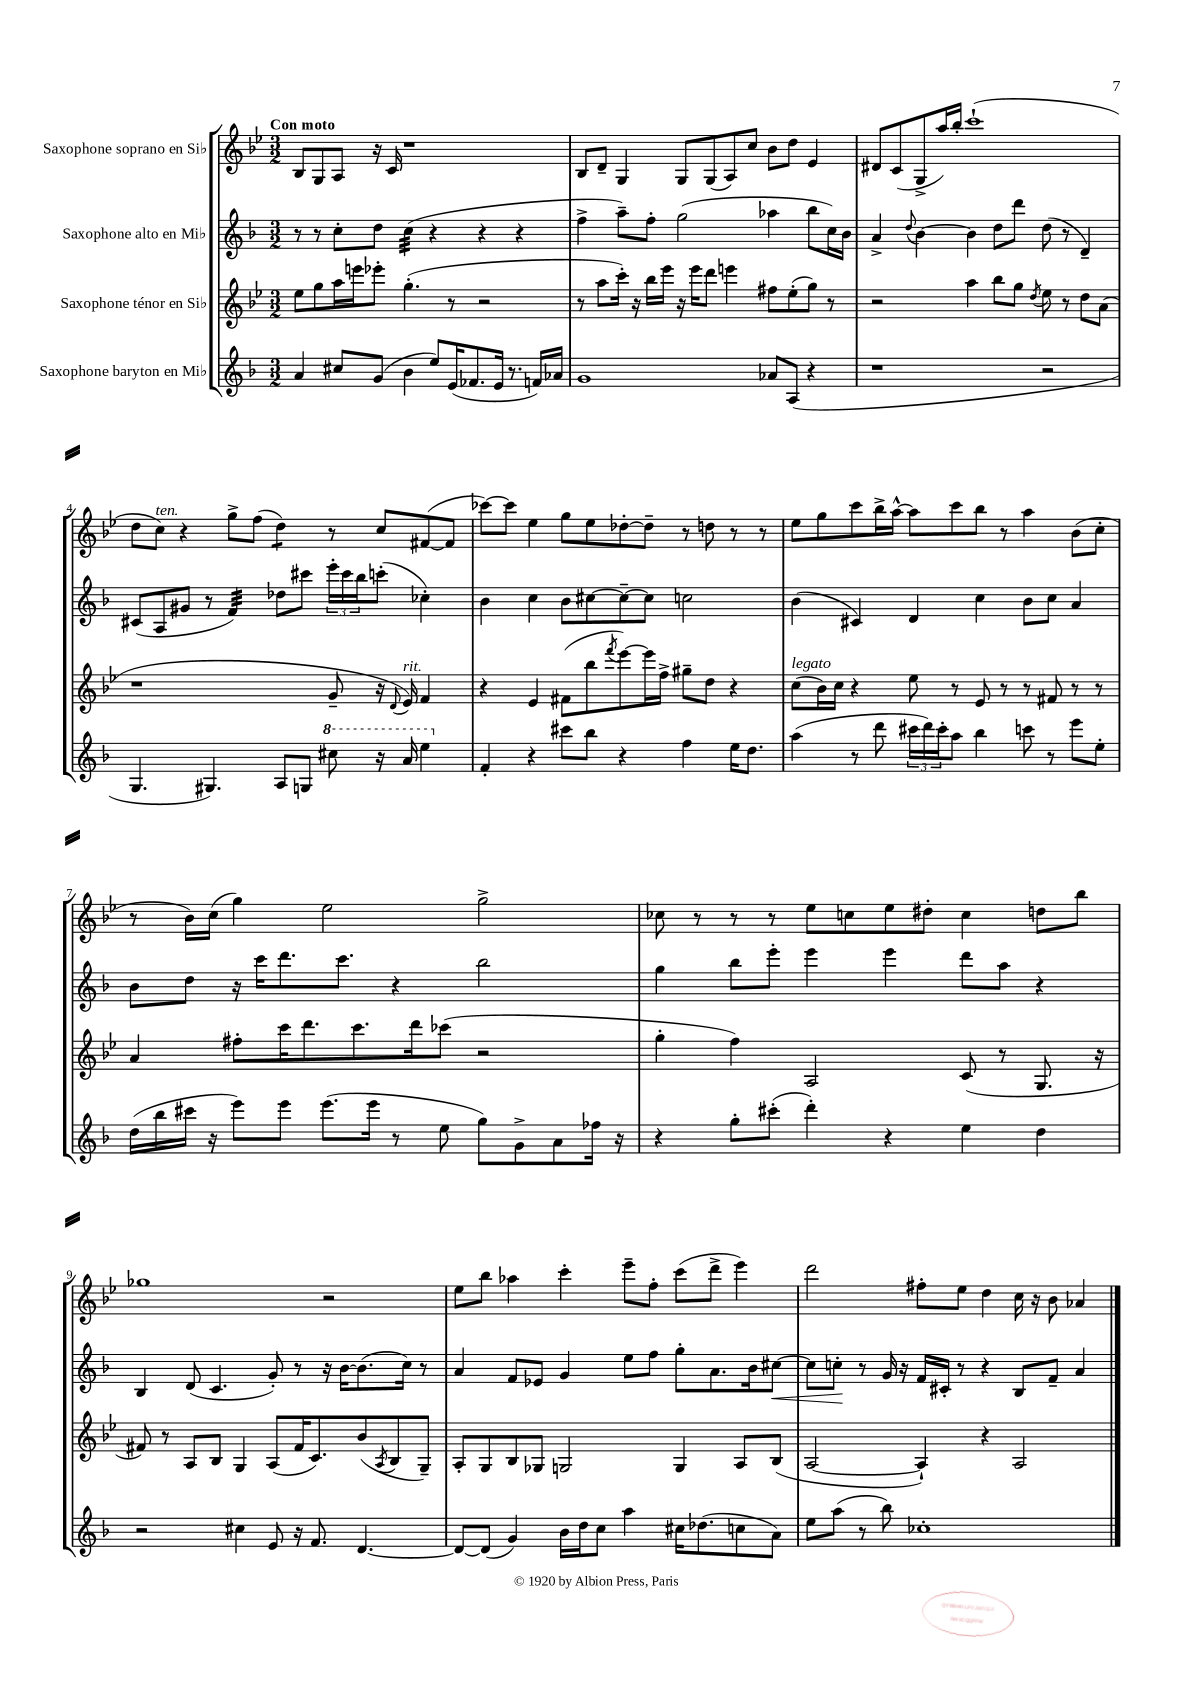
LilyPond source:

<<
\new StaffGroup <<
\new Staff = "s0" \with { instrumentName = "Saxophone soprano en Sib" } {
    \clef treble \key bes \major \numericTimeSignature \time 3/2 \tempo "Con moto"
    bes8 g8 a8 r16 c'16 r1 |
    bes8 d'8-- g4 g8 g8( a8) c''8 bes'8 d''8 ees'4 |
    dis'8 c'8( g8-> a''16) bes''16-. c'''1-!( |
    d''8 c''8^\markup { \italic "ten." }) r4 g''8-> f''8( d''4:8) r8 c''8 fis'8~( fis'8 |
    ces'''8~) ces'''8 ees''4 g''8 ees''8 des''8~-. des''8-- r8 d''8 r8 r8 |
    ees''8 g''8 c'''8 bes''16-> a''16~-^ a''8 c'''8 bes''8 r8 a''4 bes'8( c''8-. |
    r8 bes'16) c''16( g''4) ees''2 g''2-> |
    ces''8 r8 r8 r8 ees''8 c''8 ees''8 dis''8-. c''4 d''8 bes''8 |
    ges''1 r2 |
    ees''8 bes''8 aes''4 c'''4-. ees'''8-- f''8-. c'''8( d'''8-> ees'''4) |
    d'''2 fis''8-. ees''8 d''4 c''16 r16 bes'8 aes'4 \bar "|." |
}
\new Staff = "s1" \with { instrumentName = "Saxophone alto en Mib" } {
    \clef treble \key f \major \numericTimeSignature \time 3/2
    r8 r8 c''8-. d''8 c''4:32( r4 r4 r4 |
    f''4-> a''8--) f''8-. g''2( aes''4 bes''8 c''16) bes'16 |
    a'4-> \appoggiatura { d''8 } bes'4~ bes'4 d''8 d'''8 d''8( r8 d'4--) |
    cis'8( a8 gis'8 r8 f'4:32) des''8 cis'''8 \tuplet 3/2 { e'''16-. cis'''16 bes''16 } c'''8-.( ces''4-.) |
    bes'4 c''4 bes'8 cis''8~ cis''8~-- cis''8 c''2 |
    bes'4( cis'4) d'4 c''4 bes'8 c''8 a'4 |
    bes'8 d''8 r16 c'''16 d'''8. c'''8. r4 bes''2 |
    g''4 bes''8 e'''8-. e'''4 e'''4 d'''8 a''8 r4 |
    bes4 d'8( c'4. g'8-.) r8 r16 bes'16~ bes'8.( c''16) r8 |
    a'4 f'8 ees'8 g'4 e''8 f''8 g''8-. a'8. bes'16 cis''8~\< |
    cis''8 c''8-.\! r8 g'16 r16 f'16 cis'16-. r8 r4 bes8 f'8-- a'4 \bar "|." |
}
\new Staff = "s2" \with { instrumentName = "Saxophone ténor en Sib" } {
    \clef treble \key bes \major \numericTimeSignature \time 3/2
    ees''8 g''8 a''16 e'''16 ees'''8-. g''4.-.( r8 r2 |
    r8 a''8 c'''16-.) r16 bes''16 ees'''16 r16 ees'''16 d'''8 e'''4 fis''8 ees''8-.( g''8) r8 |
    r2 a''4 bes''8 g''8 \acciaccatura { d''8 } ees''8 r8 d''8 a'8( |
    r1 g'8-- r16 \appoggiatura { d'8 } ees'16^\markup { \italic "rit." }) f'4 |
    r4 ees'4 fis'8( bes''8 \acciaccatura { f'''8 } ees'''8~) ees'''16 f''16-> gis''8-- d''8 r4 |
    c''8^\markup { \italic "legato" }( bes'16) c''16 r4 ees''8 r8 ees'8 r8 r8 fis'8 r8 r8 |
    a'4 fis''8-. c'''16 d'''8. c'''8. d'''16 ces'''8( r2 |
    g''4-. f''4) a2 c'8( r8 g8. r16 |
    fis'8) r8 a8 bes8 g4 a8( fis'16 c'8.) bes'8( \acciaccatura { a8 } bes8 g8--) |
    a8-. g8 bes8 ges8 g2 g4 a8 bes8( |
    a2~ a4-!) r4 a2 \bar "|." |
}
\new Staff = "s3" \with { instrumentName = "Saxophone baryton en Mib" } {
    \clef treble \key f \major \numericTimeSignature \time 3/2
    a'4 cis''8 g'8( bes'4 e''8) e'16( fes'8. e'16 r8. f'16) aes'16 |
    g'1 aes'8 a8( r4 |
    r1 r2 |
    g4. gis4.) a8 g8 \ottava #1 cis'''8 r16 a''16 e'''4 \ottava #0 |
    f'4-. r4 cis'''8 bes''8 r4 f''4 e''16 d''8. |
    a''4( r8 d'''8 \tuplet 3/2 { cis'''16 d'''16) cis'''16-. } a''8 bes''4 c'''8 r8 e'''8 e''8-. |
    d''16( bes''16 cis'''16 r16 e'''8) e'''8 e'''8.( e'''16 r8 e''8 g''8) g'8-> a'8 fes''16 r16 |
    r4 g''8-. cis'''8-.( d'''4-.) r4 e''4 d''4 |
    r2 cis''4 e'8 r16 f'8. d'4.~ |
    d'8~ d'8( g'4) bes'16 d''16 c''8 a''4 cis''16 des''8.( c''8 a'8) |
    e''8 a''8( r8 bes''8) ces''1-. \bar "|." |
}
>>
>>
